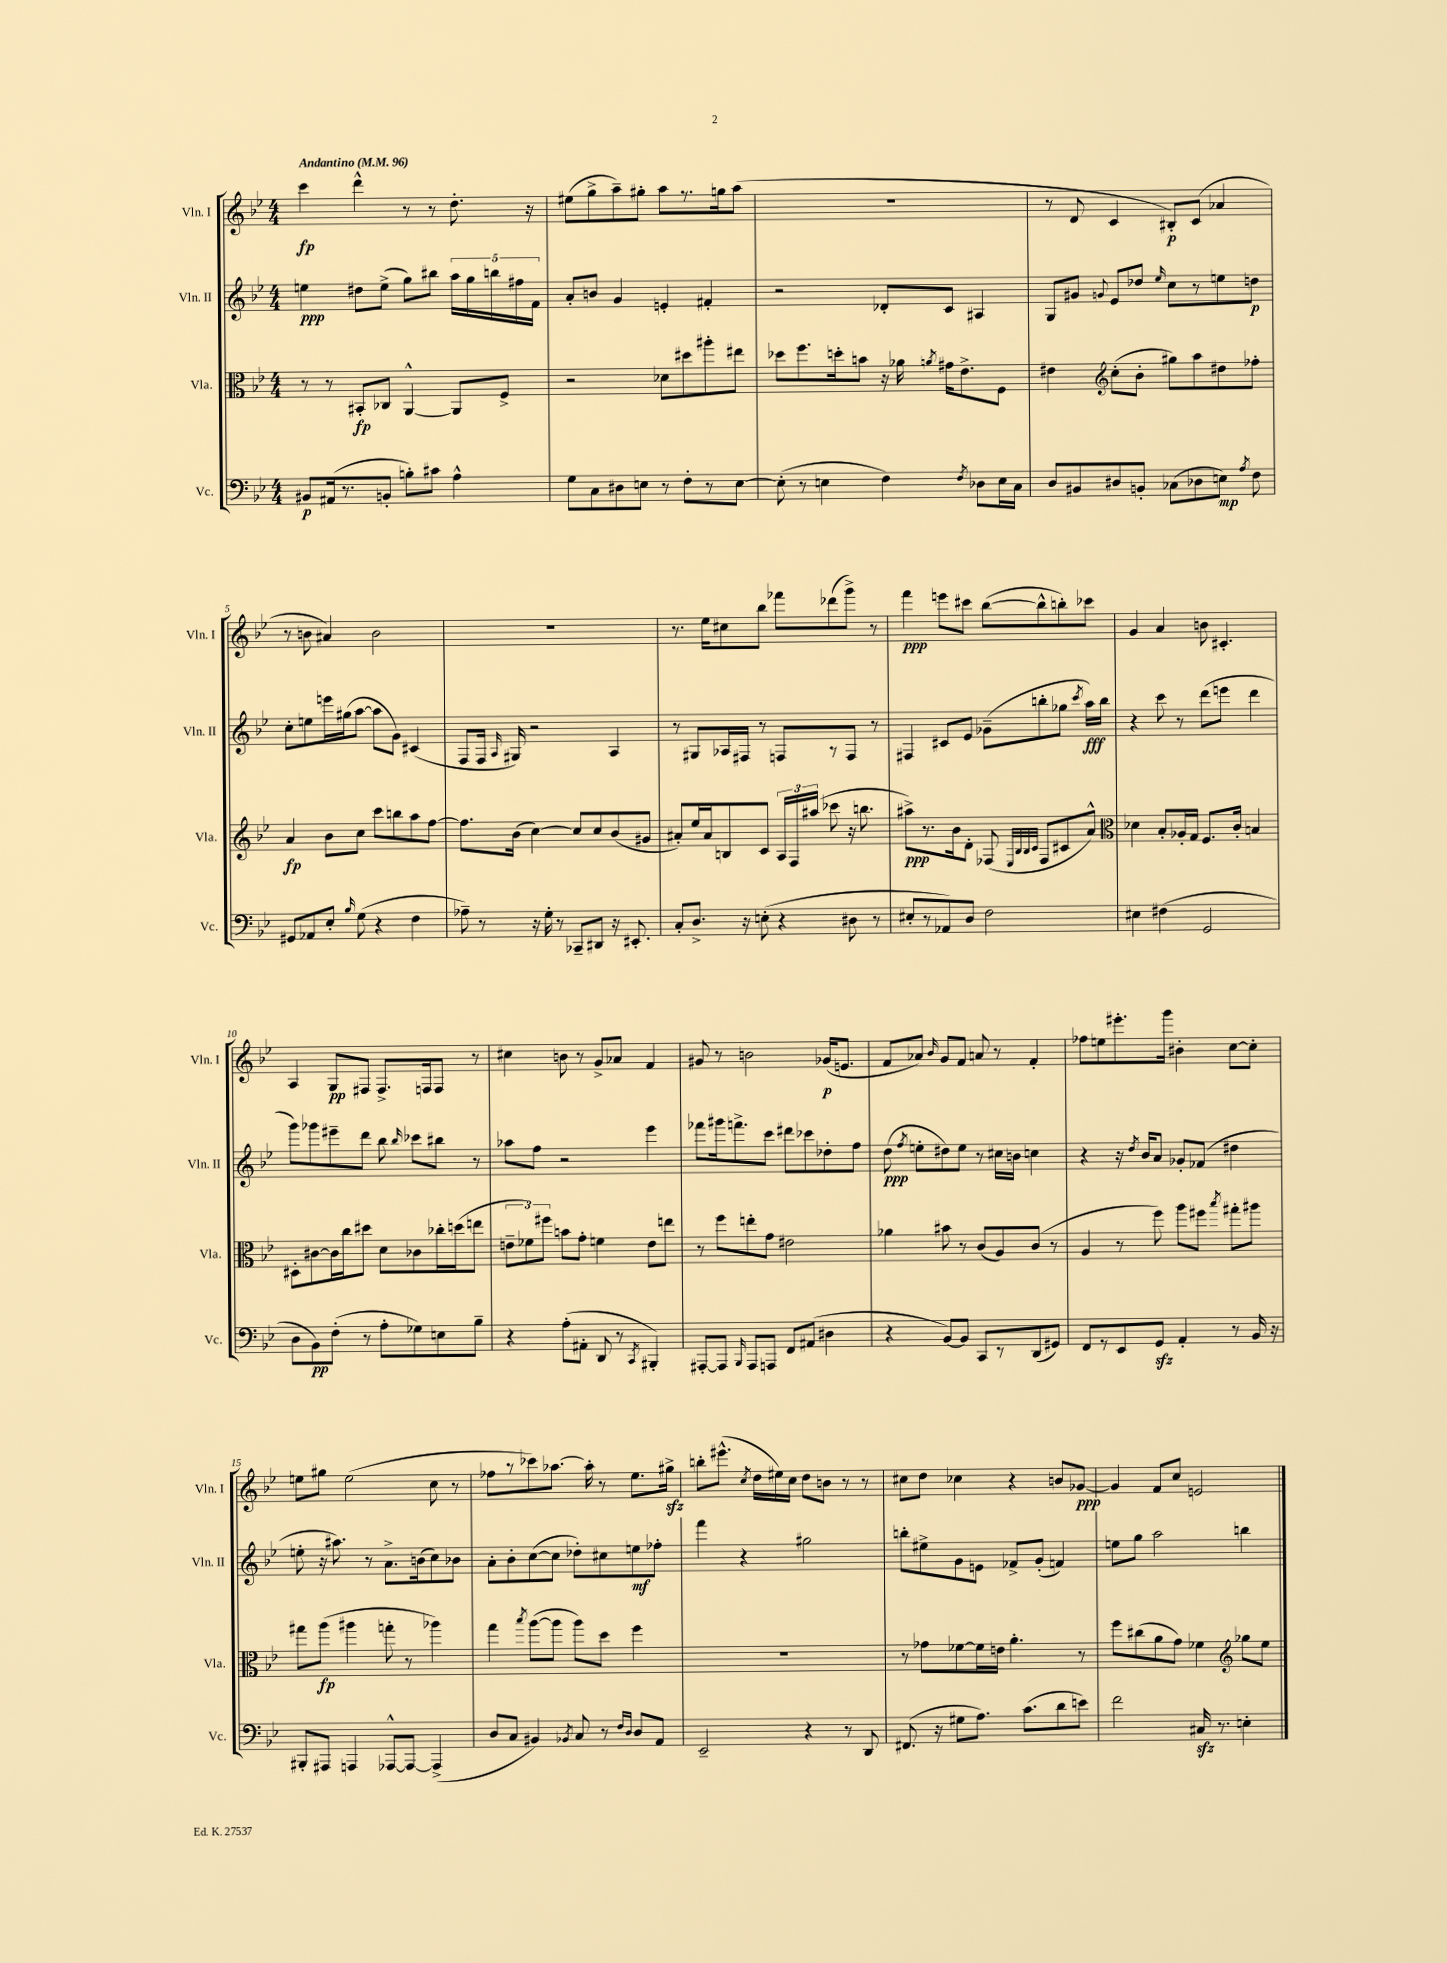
<<
\new StaffGroup <<
\new Staff = "s0" \with { instrumentName = "Vln. I" shortInstrumentName = "Vln. I" } {
    \clef treble \key bes \major \numericTimeSignature \time 4/4 \tempo "Andantino" 4 = 96
    \autoBeamOff c'''4\fp d'''4-^ r8 r8 d''8.-. r16 |
    eis''8[( g''8-> a''8--) gis''8]-. a''8[ r8. g''16 a''8]( |
    R1 |
    r8 d'8 c'4 bis8[-.\p) c'8]( aes'4 |
    r8 b'8 ais'4) b'2 |
    R1 |
    r8. ees''16[ cis''8 bes''8] fes'''8[ des'''8( g'''8]->) r8 |
    f'''4\ppp e'''8[ cis'''8] bes''8[~( bes''8-^ b''8-.) ces'''8] |
    g'4 a'4 b'8 cis'4.-. |
    a4 g8[\pp fis8] fis8.[-> f16 f8] r8 |
    cis''4 b'8 r8 g'8[-> aes'8] f'4 |
    gis'8 r8 b'2 ges'16[\p( e'8.] |
    f'8[ aes'8]) \grace { bes'16 } g'8[ f'8] a'8 r8 f'4-. |
    fes''8[ e''8 eis'''8.-. g'''16] bis'4-. c''8[~ c''8]-. |
    e''8[ gis''8] e''2( c''8 r8 |
    fes''8[ r8 ces'''8) aes''8.]~ aes''16-. r8 ees''8.[ gis''16]->\sfz |
    b''8[-. eis'''8.]-^( \acciaccatura { c''8 } d''16[ eis''16) c''16] d''8[ b'8] r8 r8 |
    cis''8[ d''8] ces''4 r4 b'8[ ges'8]~\ppp |
    ges'4 f'8[ c''8] e'2 \bar "|." |
}
\new Staff = "s1" \with { instrumentName = "Vln. II" shortInstrumentName = "Vln. II" } {
    \clef treble \key bes \major \numericTimeSignature \time 4/4
    \autoBeamOff e''4\ppp dis''8[ e''8]->( g''8[) bis''8] \tuplet 5/4 { a''16[ g''16 b''16 fis''16 f'16] } |
    a'8[-. b'8] g'4 e'4-. fis'4-. |
    r2 des'8[-. c'8] ais4 |
    g8[ gis'8] \appoggiatura { g'8 } ees'8[ des''8] \grace { ees''16 } c''8[ r8 e''8 d''8]\p |
    c''8[-. e''8 e'''16 gis''16( a''8]~ a''8[ g'8]) cis'4( |
    f8[ f16] \grace { a16 } gis16) r2 a4 |
    r8 gis8[ aes16 fis16] r8 f8[ r8 f8] r8 |
    fis4 cis'8[ ees'8] ges'8[--( b''8-. ges''8] \acciaccatura { c'''8 } a''16[\fff) b''16] |
    r4 c'''8 r8 d'''8[( e'''8] d'''4 |
    g'''8[) ges'''8 eis'''8-- d'''8] bes''8 \grace { bes''16 } ces'''8[ bis''8] r8 |
    aes''8[ f''8] r2 ees'''4 |
    fes'''8[ gis'''16 f'''8.-> c'''8] dis'''8[ ces'''8 des''8-. f''8] |
    d''8\ppp( \acciaccatura { f''8 } e''8[-. dis''8) e''8] r8 cis''16[ b'16] c''4 |
    r4 r16 \acciaccatura { d''8 } bes'16[ a'8] ges'8[-. fes'8]( dis''4 |
    e''8-. r16 ais''8.) r8 a'8.[-> b'16( c''8) bes'8] |
    a'8[-. bes'8-. c''8~( c''8] des''8[-.) cis''8 e''8\mf fes''8]-. |
    f'''4 r4 gis''2 |
    b''8[-. eis''8-> g'8 e'8] fes'8[-> g'8]-.( f'4) |
    e''8[ g''8] a''2 b''4 \bar "|." |
}
\new Staff = "s2" \with { instrumentName = "Vla." shortInstrumentName = "Vla." } {
    \clef alto \key bes \major \numericTimeSignature \time 4/4
    \autoBeamOff r8 r8 bis,8[-.\fp ces8] a,4~-^ a,8[ f8]-> |
    r2 des'8[ dis''8 ais''8-. eis''8] |
    des''8[ f''8. d''16-. b'8] r16 aes'16 \acciaccatura { a'8 } gis'16[ ees'8.-> f8] |
    eis'4 \clef treble c''8[-.( bes'8]-. gis''8[) a''8 dis''8 fes''8]-. |
    a'4\fp bes'8[ c''8] c'''8[ b''8 a''8 f''8]~ |
    f''8.[ bes'16]( c''4~) c''8[ c''8 bes'8( gis'8] |
    ais'8[-.) ees''16 ais'16 b8 c'8] \tuplet 3/2 { a16[ f16 ais''16]( } ces'''8 r16 b''8. |
    ais''8[->\ppp) r8. bes'16 d'8]-. fes8( \grace { ees32[ bes32 bes32 c'32] } fes8[ cis'8 a'8]-^) |
    \clef alto des'4 bes8[-. aes16-. g16] f8.[ c'16]-. b4 |
    dis8[-. cis'8~ cis'16 c''16 dis''8] d'8[ ces'8 ces''16-. d''16( e''8] |
    \tuplet 3/2 { e'8[-- fes'8) fis''8] } b'8[ g'8]-. f'4 e'8[ e''8] |
    r8 f''8[ e''8-. g'8] eis'2 |
    aes'4 bis'8 r8 c'8[( a8) c'8]( r8 |
    a4 r8 f''8) a''8[ fis''8] \acciaccatura { bes''8 } gis''8[-. ais''8] |
    gis''8[ a''8]\fp( ais''4 g''8-. r8 aes''4) |
    g''4 \acciaccatura { bes''8 } a''8[~( a''8] a''8[) d''8] f''4 |
    R1 |
    r8 ges'8[ fes'8~ fes'16 e'16] a'4.-. r8 |
    f''8[ cis''8( a'8 g'8]) fes'4 \clef treble ges''8[ ees''8] \bar "|." |
}
\new Staff = "s3" \with { instrumentName = "Vc." shortInstrumentName = "Vc." } {
    \clef bass \key bes \major \numericTimeSignature \time 4/4
    \autoBeamOff bis,8[\p ais,16( r8. b,8]-. b8[-.) cis'8] a4-^ |
    g8[ c8 dis8 e8] r8 f8[-. r8 e8]~ |
    e8-.( r8 e4 f4) \acciaccatura { f8 } des8[ e16 c16] |
    d8[ bis,8 dis8 b,8]-. ces8[( des8 e8]\mp) \acciaccatura { a8 } f8 |
    gis,8[ aes,8 ees8]-. \grace { bes16 } g8( r4 f4 |
    aes8--) r8 r16 g16-. r8 ces,8[-- dis,8] r16 eis,8.-. |
    c8[-. d8.]-> r16 e8-.( r4 dis8 r8 |
    eis8[-. r8 aes,8) d8] f2 |
    eis4 fis4( g,2 |
    d8[ bes,8\pp) f8]-.( r8 a8[-. ges8) e8 bes8]-- |
    r4 a8[-.( ais,8]-. d,8 r8 \acciaccatura { c,8 } bis,,4-.) |
    ais,,8[~-. ais,,8] \grace { bes,,16 } ais,,8[ a,,8] f,8[ ais,8]( dis4 |
    r4 bes,8[~) bes,8] c,8[ r8 d,8( gis,8]) |
    f,8[ r8 ees,8 g,8]\sfz a,4-. r8 bes,16 r16 |
    bis,,8[-. ais,,8] a,,4 aes,,8[~-^ aes,,8]~ aes,,4->( |
    d8[ c8] bis,4) \acciaccatura { bes,8 } c8 r8 \grace { f16[ d16] } d8[ a,8] |
    ees,2-- r4 r8 d,8 |
    fis,8.( r16 gis8[ a8.]) c'8.[( d'8 e'8]) |
    f'2 cis16\sfz r8. e4-. \bar "|." |
}
>>
>>
